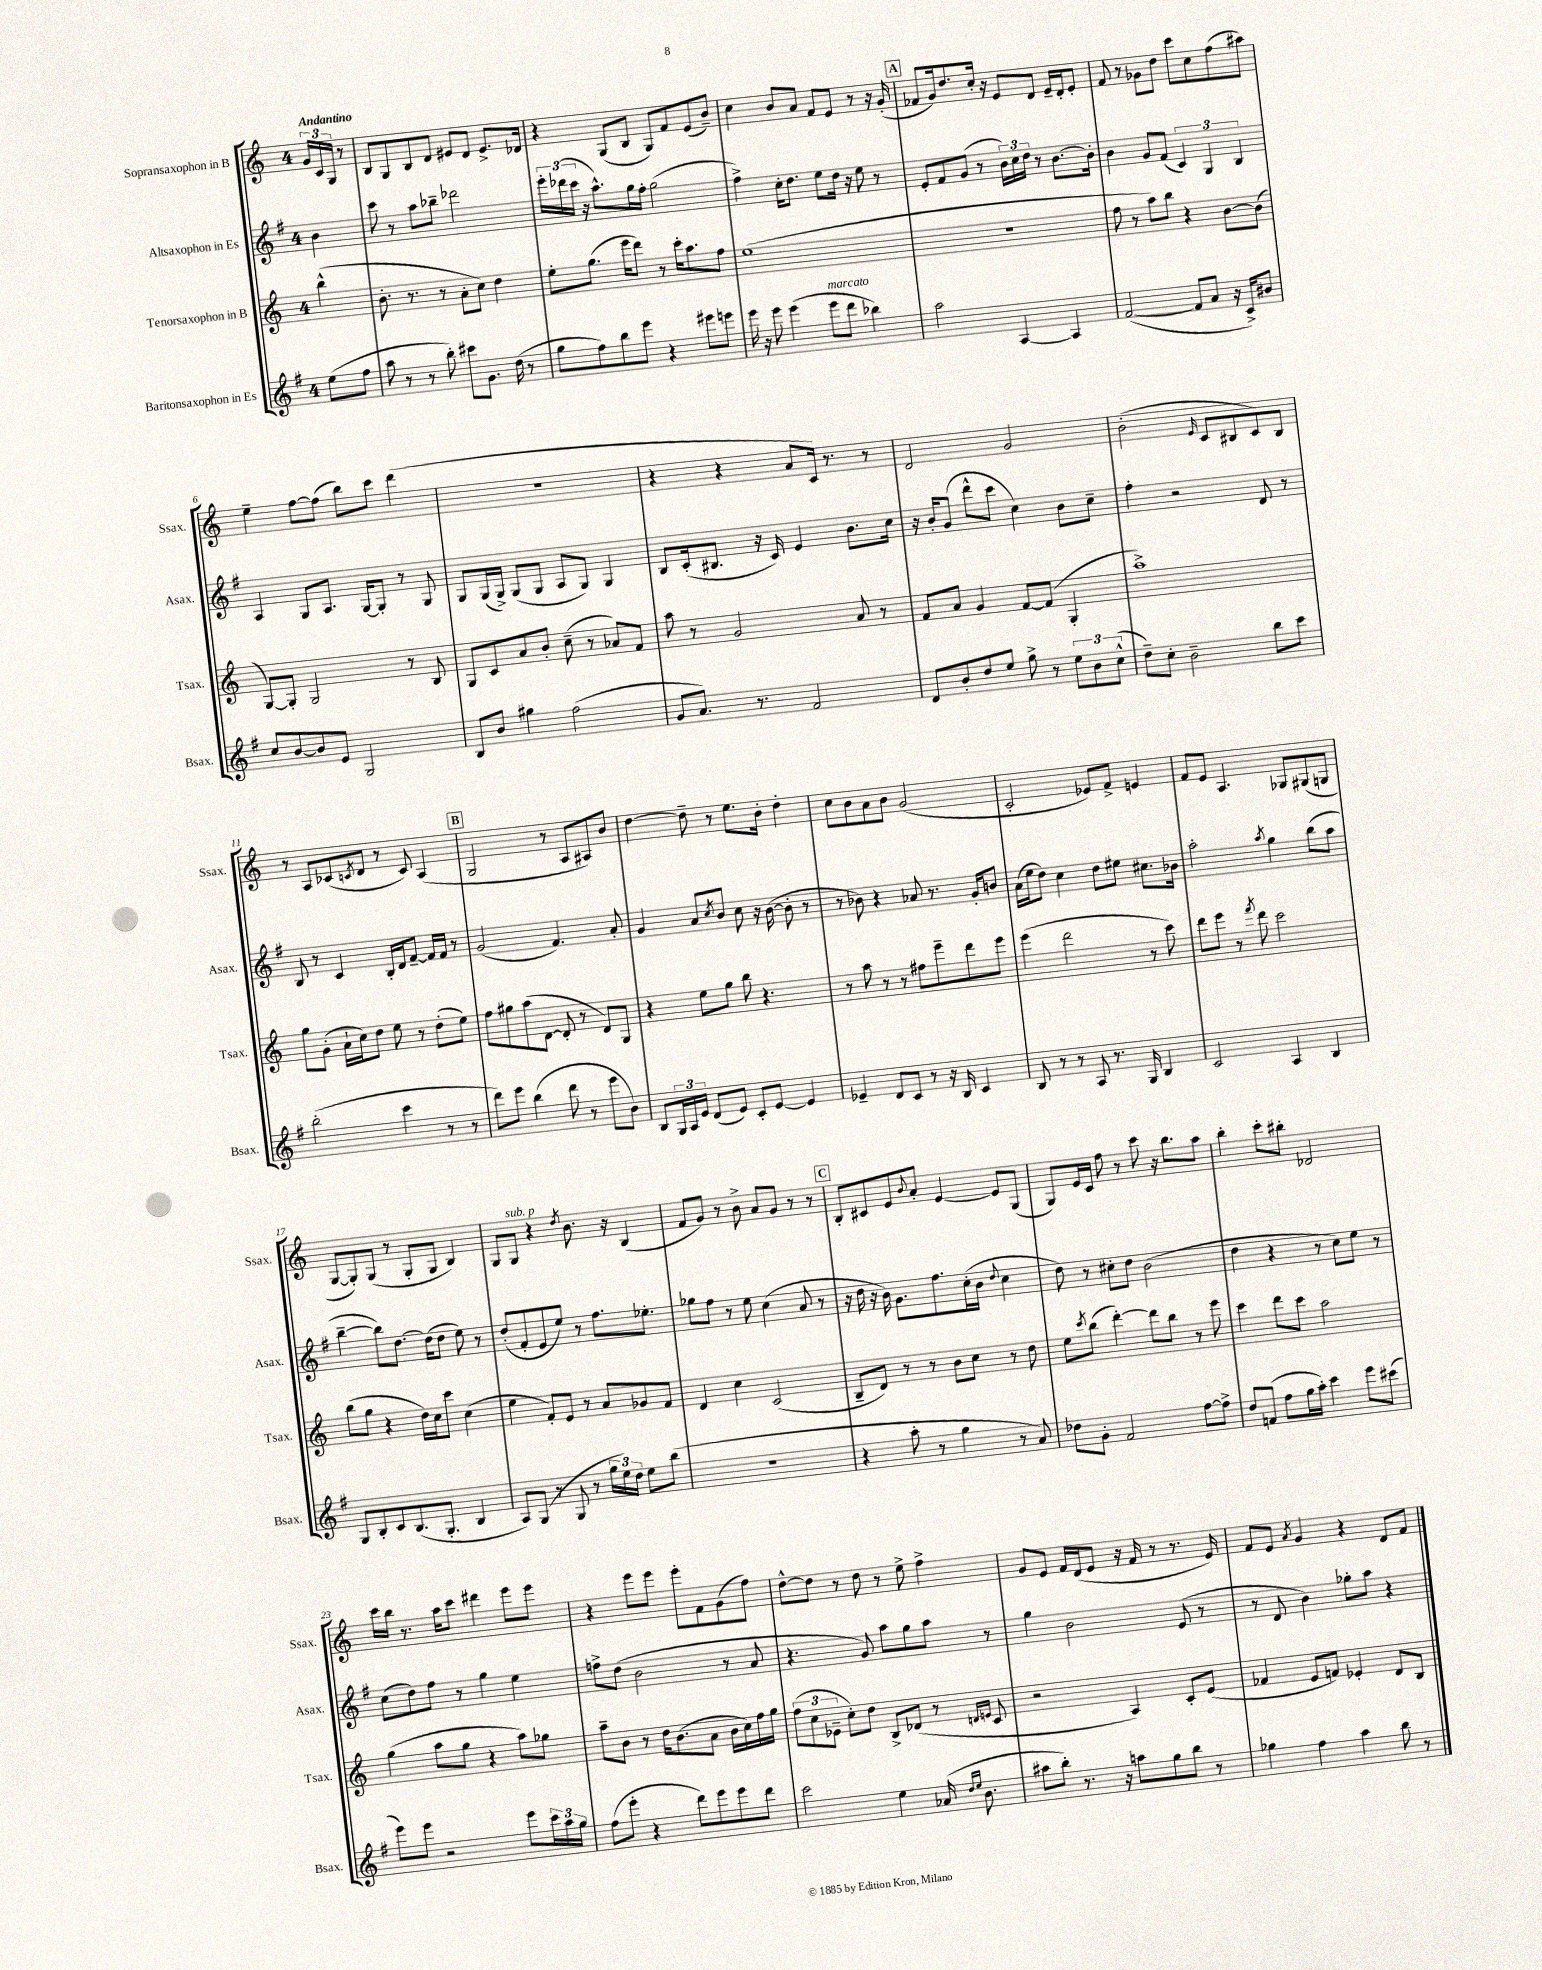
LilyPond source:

<<
\new StaffGroup <<
\new Staff = "s0" \with { instrumentName = "Sopransaxophon in B" shortInstrumentName = "Ssax." } {
    \clef treble \key c \major \once \override Staff.TimeSignature.style = #'single-digit \time 4/4 \partial 4 \tempo "Andantino"
    \tuplet 3/2 { g'16 c'16 g16 } r8 |
    b8 g8 b8 d'8 eis'8 d'8 eis'8.-> des'16 |
    r4 g8( b8 g8) f'8 e'8( b'8--) |
    c''4 b'8 a'8 f'8 e'8 r8 r16 g'16-.( |
    \mark \markup { \box "A" } fes'8 g'16) d''8. c''16-. r16 e'8 d'8 e'16-- d'16-. e'8-. |
    f'8 r8 ges'8 d''8 c'''8 c''8 f''8( ais''8) |
    e''4-- f''8~ f''8( b''8) c'''8 d'''4( |
    R1 |
    r4 r4 a'8 c'16) r8. r8 |
    d'2 g'2 |
    b'2-.( \grace { e'16 } c'8 bis8 c'8) bis8 |
    r8 a8 ces'8( \acciaccatura { c'8 } d'8 r8 c'8) a4( |
    \mark \markup { \box "B" } g2 r8 a8 ais8) b'8 |
    d''4~ d''8-- r8 e''8. b'16-. d''4-. |
    c''8 b'8 a'8 b'8 g'2( |
    c'2-. ees'8) f'8-> e'4 |
    f'8 e'8 a4. ges8 gis8( g8 |
    g8~ g8-.) g8( r8 g8-. g8 b4) |
    g8 g8^\markup { \italic "sub. p" } r4 \acciaccatura { d''8 } b'8. r16 b4( |
    f'8 g'8) r8 b'8-> a'8 g'8 r8 r8 |
    \mark \markup { \box "C" } b8-. cis'8 e'8 \appoggiatura { b'8 } a'8-. e'4~ e'8 g8( |
    g8) e'16 c'16 f''8 r8 c'''8 r16 b''8. a''8 |
    b''4-. c'''8-. bis''8-. des'2 |
    c'''16 b''16 r8. a''16 c'''8 dis'''4 e'''8 e'''8 |
    r4 e'''8 e'''8 e'''8-. f'8 g'8( f''8) |
    d''8~-^ d''8 r8 d''8 r8 e''8-> f''4-> |
    g'8 e'8 f'16 d'16( e'8 r16 f'16 r8 r8. e'16) |
    f'8 e'8 \acciaccatura { a'8 } g'4 r4 d'8 f'8 \bar "|." |
}
\new Staff = "s1" \with { instrumentName = "Altsaxophon in Es" shortInstrumentName = "Asax." } {
    \clef treble \key g \major \once \override Staff.TimeSignature.style = #'single-digit \time 4/4 \partial 4
    b'4 |
    c'''8 r8 a''8 bes''8-- des'''2 |
    \tuplet 3/2 { e'''16-. des'''16( c'''16 } r16 a''8.-^) g''16 fis''16-. g''2( |
    fis''4->) c''16-. d''8. e''8 d''16 r16 e''8 r8 |
    \mark \markup { \box "A" } e'8-. fis'8 g'8( r8 \tuplet 3/2 { b'16) c''16 d''16 } r8 b'8.~ b'16-. |
    b'4 g'8 fis'8( \tuplet 3/2 { c'4) g4 b4 } |
    a4 g8 a8. g16~ g8-. r8 g8 |
    g8 g16( g16->) g8( g8 a8 g8) g4 |
    b8 c'16-.( bis8. r16 c'16) e'4 b'8. c''16 |
    r16 b'16-. g'8( d'''8-^ c'''8 c''4) b'8 c''8-- |
    fis''4-. r2 d'8 r8 |
    b8 r8 c'4 b16-. d'16 fis'8~-- fis'16 fis'16 r8 |
    \mark \markup { \box "B" } g'2( fis'4.) a'8-. |
    g'4 a'8 \acciaccatura { c''8 } b'8 c''8 r16 b'16~( b'8-. r8 |
    r8 bes'8) r4 aes'8 r8. g'16-. b'8 |
    a'16( e''16 d''8) c''4 d''8 eis''8 cis''8. bes'16 |
    a''2-. \acciaccatura { a''8 } g''4 b''8( a''8 |
    b''4~-- b''8) d''8.~ d''16( d''8 e''8) r8 |
    d''8-.( fis'8-. e'8 e''8) r8 fis''8. ees''8.-. |
    ges''8 fis''8 r8 e''8 c''4( a'8 r8 |
    \mark \markup { \box "C" } r16 d''16 r16 b'16) g'8. fis''8. c''16-.( b'16 \appoggiatura { d''8 } c''4 |
    d''8) r8 cis''8-. d''8 b'2( |
    d''4 r4 r8 c''8) e''8 r8 |
    c''8( d''8) fis''8 r8 g''4 e''4 |
    f''8-> d''8( b'2 r8 a'8 |
    r4. g'8) a''8 g''8 a''8 r8 |
    g''4 b'2 e'8( r8 |
    r8 d'8 b'4) ges''8-. a''8 r4 \bar "|." |
}
\new Staff = "s2" \with { instrumentName = "Tenorsaxophon in B" shortInstrumentName = "Tsax." } {
    \clef treble \key c \major \once \override Staff.TimeSignature.style = #'single-digit \time 4/4 \partial 4
    b''4-^( |
    b'8.-. r8. r8 a'8-. c''8) d''4 |
    e''8-. g''8.( e'''16 d'''8) r8 c'''16-. a''8. f''8 |
    e''1( |
    \mark \markup { \box "A" } R1 |
    f''8 r8 a''8) b''8 r4 b'8~ b'8( |
    g8~) g8-. g2 r8 b8 |
    g8 c'8 a'8 b'8-. c''8--( r8 aes'8) f'8 |
    a''8 r8 g'2 a'8 r8 |
    f'8 a'8 g'4 f'8~ f'8( g4-. |
    a''1->) |
    g''8 g'8-.( a'16-! c''16) d''8 e''8 r8 d''8-.( e''8) |
    \mark \markup { \box "B" } f''8 gis''8 a''8( d'8~ d'8-. r8 d'8) g8 |
    r4 e''8 g''8 b''8 r4. |
    r8 a''8 r8 r8 fis''8 e'''8-- d'''8 e'''8 |
    e'''4( d'''2 r8 c'''8) |
    d'''8 e'''8 r8 \acciaccatura { f'''8 } d'''8 c'''2 |
    b''8( g''8 r4 d''16) c''16 c'''8 c''4( |
    e''4 f'8-.) e'8 r8 a'8 ges'8 f'8 |
    d'4 c''4 c'2( |
    \mark \markup { \box "C" } b8-- d'8) r8 r8 b'8 c''8 r8 d''8 |
    e''8 \acciaccatura { c'''8 } b''8( d'''4~-.) d'''8 b''8 r8 e'''8 |
    c'''4 d'''8 c'''8 a''2 |
    g''4( a''8 g''8 r4 a''8) ges''8 |
    a''8-- b'8 r8 d''16 b'8.( a'8 b'16 c''16) f''16 g''16 |
    \tuplet 3/2 { f''8( c''8 ees'8-- } c''8-.) d''8 b8-> des'8( r8 \grace { d'16 e'16 } c'8 |
    r2 a4) c'8-. e'8( |
    fes'4 e'8 f'8) ees'4-. d'8 b8 \bar "|." |
}
\new Staff = "s3" \with { instrumentName = "Baritonsaxophon in Es" shortInstrumentName = "Bsax." } {
    \clef treble \key g \major \once \override Staff.TimeSignature.style = #'single-digit \time 4/4 \partial 4
    e''8( fis''8 |
    a''8 r8 r8 b''8-.) cis'''8 g'8. d''16( r8 |
    g''8 fis''8) b''8 e'''8 r4 eis'''8 e'''8 |
    e'''16 r16 e'''8 e'''4( e'''8^\markup { \italic "marcato" } d'''8 bes''4) |
    \mark \markup { \box "A" } a''2 a4~ a4 |
    fis'2~( fis'8 a'8 r16 c'16->) bis'8 |
    c''8 b'8~ b'8 e'8 g2 |
    b8 b'8 gis''4 fis''2( |
    g'8 a'8.) r8. fis'2 |
    d'8 b'8-. d''8 e''8 g''8-> r8 \tuplet 3/2 { e''8 b'8 c''8-^( } |
    d''8--) c''8-. b'2-- b''8 c'''8 |
    b''2-.( c'''4 r8 r8 |
    \mark \markup { \box "B" } d'''8) e'''8 b''4( d'''8 r8 e'''8 b'8) |
    b8 \tuplet 3/2 { g16 a16 e'16 } d'8( e'8) c'8-. e'8~ e'4 |
    ees'4-- d'8 c'8 r8 r16 b16 c'4 |
    b8 r8 r8 a8 r8. g16 b4 |
    c'2 a4 b4 |
    g8 b8-. c'8 b8.( g8.-. b4 |
    a8) g8( r8 g8 r8 \tuplet 3/2 { g''16 e''16) d''16 } e''8 b''8( |
    R1 |
    \mark \markup { \box "C" } r4 a''8-. r8 g''4 r8 a'8) |
    des''8 g'8-. fis'2 fis''8~ fis''8-> |
    d''8 f'8( fis''8 g''16 a''16-.) c'''4 e'''8 cis'''8( |
    e'''8) e'''8 r2 e'''8 \tuplet 3/2 { c'''16 a''16 g''16 } |
    fis''8( e'''8-. r4 d'''8) e'''8 e'''8 d'''8 |
    c'''2 e''4 aes'16( \grace { d''16 e''16 } b'8. |
    ais''8 b''8-.) r8. r16 a''8 g''8 b''8 r8 |
    ges''4 fis''4 a''4 b''8 r8 \bar "|." |
}
>>
>>
